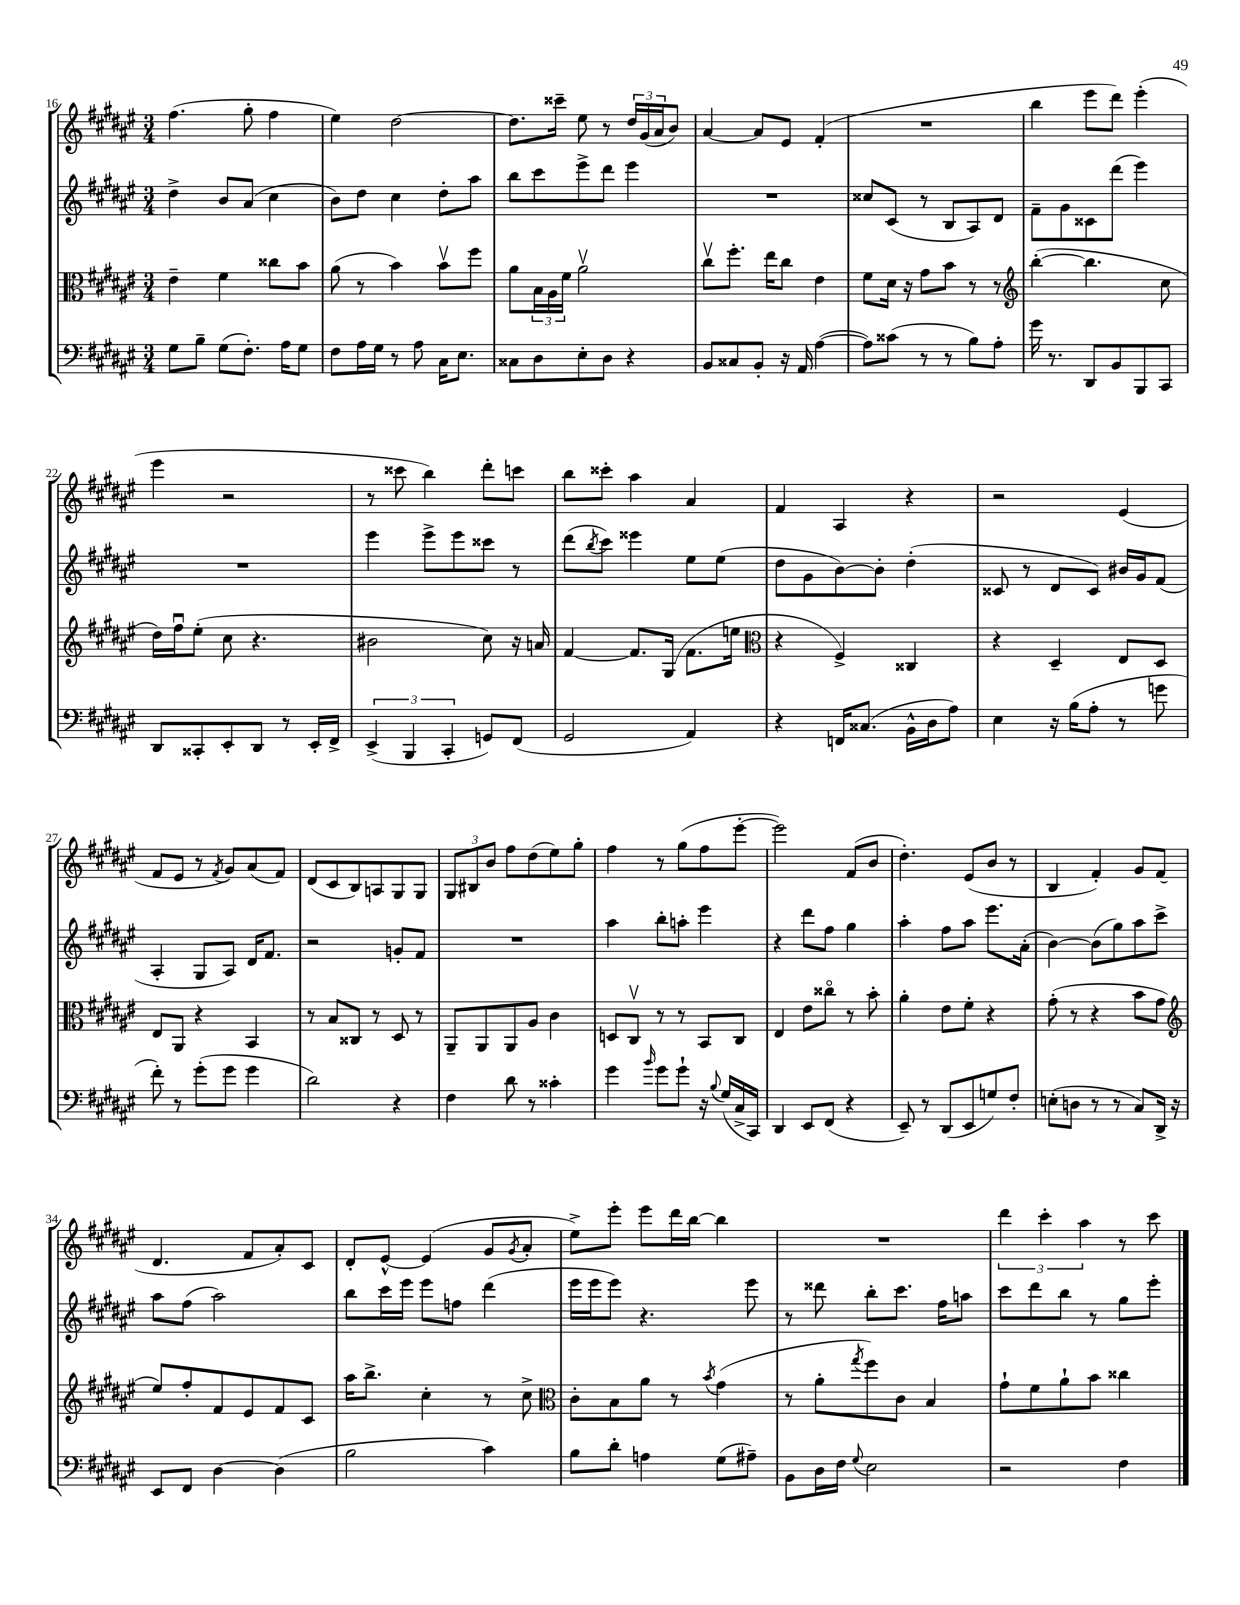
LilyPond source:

<<
\new StaffGroup <<
\new Staff = "s0" {
    \clef treble \key fis \major \numericTimeSignature \time 3/4
    fis''4.( gis''8-. fis''4 |
    eis''4) dis''2~ |
    dis''8. cisis'''16-- eis''8 r8 \tuplet 3/2 { dis''16 gis'16( ais'16 } b'8) |
    ais'4~ ais'8 eis'8 fis'4-.( |
    R2. |
    b''4 eis'''8 dis'''8) eis'''4-.( |
    eis'''4 r2 |
    r8 cisis'''8 b''4) dis'''8-. c'''8 |
    b''8 cisis'''8-. ais''4 ais'4 |
    fis'4 ais4 r4 |
    r2 eis'4( |
    fis'8 eis'8 r8 \acciaccatura { fis'8 } gis'8) ais'8( fis'8) |
    dis'8( cis'8 b8) a8 gis8 gis8 |
    \tuplet 3/2 { gis8 bis8 b'8 } fis''8 dis''8( eis''8) gis''8-. |
    fis''4 r8 gis''8( fis''8 eis'''8~-. |
    eis'''2) fis'8( b'8 |
    dis''4.-.) eis'8( b'8 r8 |
    b4 fis'4-.) gis'8 fis'8( |
    dis'4. fis'8 ais'8-.) cis'8 |
    dis'8-. eis'8~-^ eis'4( gis'8 \acciaccatura { gis'8 } ais'8-. |
    eis''8->) eis'''8-. eis'''8 dis'''16 b''16~ b''4 |
    R2. |
    \tuplet 3/2 { dis'''4 cis'''4-. ais''4 } r8 cis'''8 \bar "|." |
}
\new Staff = "s1" {
    \clef treble \key fis \major \numericTimeSignature \time 3/4
    dis''4-> b'8 ais'8( cis''4 |
    b'8) dis''8 cis''4 dis''8-. ais''8 |
    b''8 cis'''8 eis'''8-> dis'''8 eis'''4 |
    R2. |
    cisis''8 cis'8( r8 b8 ais8) dis'8 |
    fis'8-- gis'8 cisis'8 dis'''8( eis'''4) |
    R2. |
    eis'''4 eis'''8-> eis'''8 cisis'''8 r8 |
    dis'''8( \acciaccatura { b''8 } cis'''8) eisis'''4 eis''8 eis''8( |
    dis''8 gis'8 b'8~) b'8-. dis''4-.( |
    cisis'8 r8 dis'8 cisis'8) bis'16 gis'16 fis'8( |
    ais4-. gis8 ais8) dis'16 fis'8. |
    r2 g'8-. fis'8 |
    R2. |
    ais''4 b''8-. a''8-. eis'''4 |
    r4 dis'''8 fis''8 gis''4 |
    ais''4-. fis''8 ais''8 eis'''8. ais'16-.( |
    b'4~) b'8( gis''8) ais''8 cis'''8-> |
    ais''8 fis''8( ais''2) |
    b''8 cis'''16 eis'''16 eis'''8 f''8 dis'''4( |
    eis'''16 eis'''16 eis'''8) r4. eis'''8 |
    r8 disis'''8 b''8-. cis'''8. fis''16 a''8 |
    cis'''8 dis'''8 b''8 r8 gis''8 eis'''8-. \bar "|." |
}
\new Staff = "s2" {
    \clef alto \key fis \major \numericTimeSignature \time 3/4
    eis'4-- fis'4 cisis''8 b'8 |
    ais'8( r8 b'4) b'8\upbow fis''8 |
    ais'8 \tuplet 3/2 { b16 ais16 fis'16 } ais'2\upbow |
    cis''8\upbow fis''8.-. eis''16 cis''8 eis'4 |
    fis'8 dis'16 r16 gis'8 b'8 r8 r8 |
    \clef treble b''4~-.( b''4. cis''8 |
    dis''16) fis''16\downbow eis''8-.( cis''8 r4. |
    bis'2 cis''8) r16 a'16 |
    fis'4~ fis'8. gis16( fis'8. e''16 |
    \clef alto r4 fis4->) cisis4 |
    r4 dis4-- eis8 dis8 |
    eis8 ais,8 r4 b,4 |
    r8 b8 cisis8 r8 dis8 r8 |
    ais,8-- ais,8 ais,8 ais8 cis'4 |
    d8 cis8\upbow r8 r8 b,8 cis8 |
    eis4 eis'8 cisis''8\flageolet r8 b'8-. |
    ais'4-. eis'8 fis'8-. r4 |
    gis'8-.( r8 r4 b'8 gis'8 |
    \clef treble eis''8) fis''8-. fis'8 eis'8 fis'8 cis'8 |
    ais''16 b''8.-> cis''4-. r8 cis''8-> |
    \clef alto cis'8-. b8 ais'8 r8 \acciaccatura { b'8 } gis'4( |
    r8 ais'8-. \acciaccatura { gis''8 } fis''8) cis'8 b4 |
    gis'8-! fis'8 ais'8-! b'8 cisis''4 \bar "|." |
}
\new Staff = "s3" {
    \clef bass \key fis \major \numericTimeSignature \time 3/4
    gis8 b8-- gis8( fis8.-.) ais16 gis8 |
    fis8 ais16 gis16 r8 ais8 cis16 eis8. |
    cisis8 dis8 eis8-. dis8 r4 |
    b,8 cisis8 b,8-. r16 ais,16 ais4~( |
    ais8) cisis'8( r8 r8 b8) ais8-. |
    gis'16 r8. dis,8 b,8 b,,8 cis,8 |
    dis,8 cisis,8-. eis,8-. dis,8 r8 eis,16-. fis,16-> |
    \tuplet 3/2 { eis,4->( b,,4 cis,4-. } g,8) fis,8( |
    gis,2 ais,4) |
    r4 f,16 cisis8.( b,16-^ dis16 ais8) |
    eis4 r16 b16( ais8-. r8 g'8 |
    fis'8-.) r8 gis'8-.( gis'8 gis'4 |
    dis'2) r4 |
    fis4 dis'8 r8 cisis'4-. |
    gis'4 \grace { b'16 } gis'8 gis'8-! r16 \appoggiatura { b8 } gis16( cis16-> cis,16) |
    dis,4 eis,8 fis,8( r4 |
    eis,8--) r8 dis,8( eis,8 g8) fis8-. |
    e8-.( d8 r8 r8 cis8) dis,16-> r16 |
    eis,8 fis,8 dis4~ dis4( |
    b2 cis'4) |
    b8 dis'8-. a4 gis8( ais8--) |
    b,8 dis16 fis16 \appoggiatura { gis8 } eis2 |
    r2 fis4 \bar "|." |
}
>>
>>
\layout { \context { \Score currentBarNumber = #16 } }
